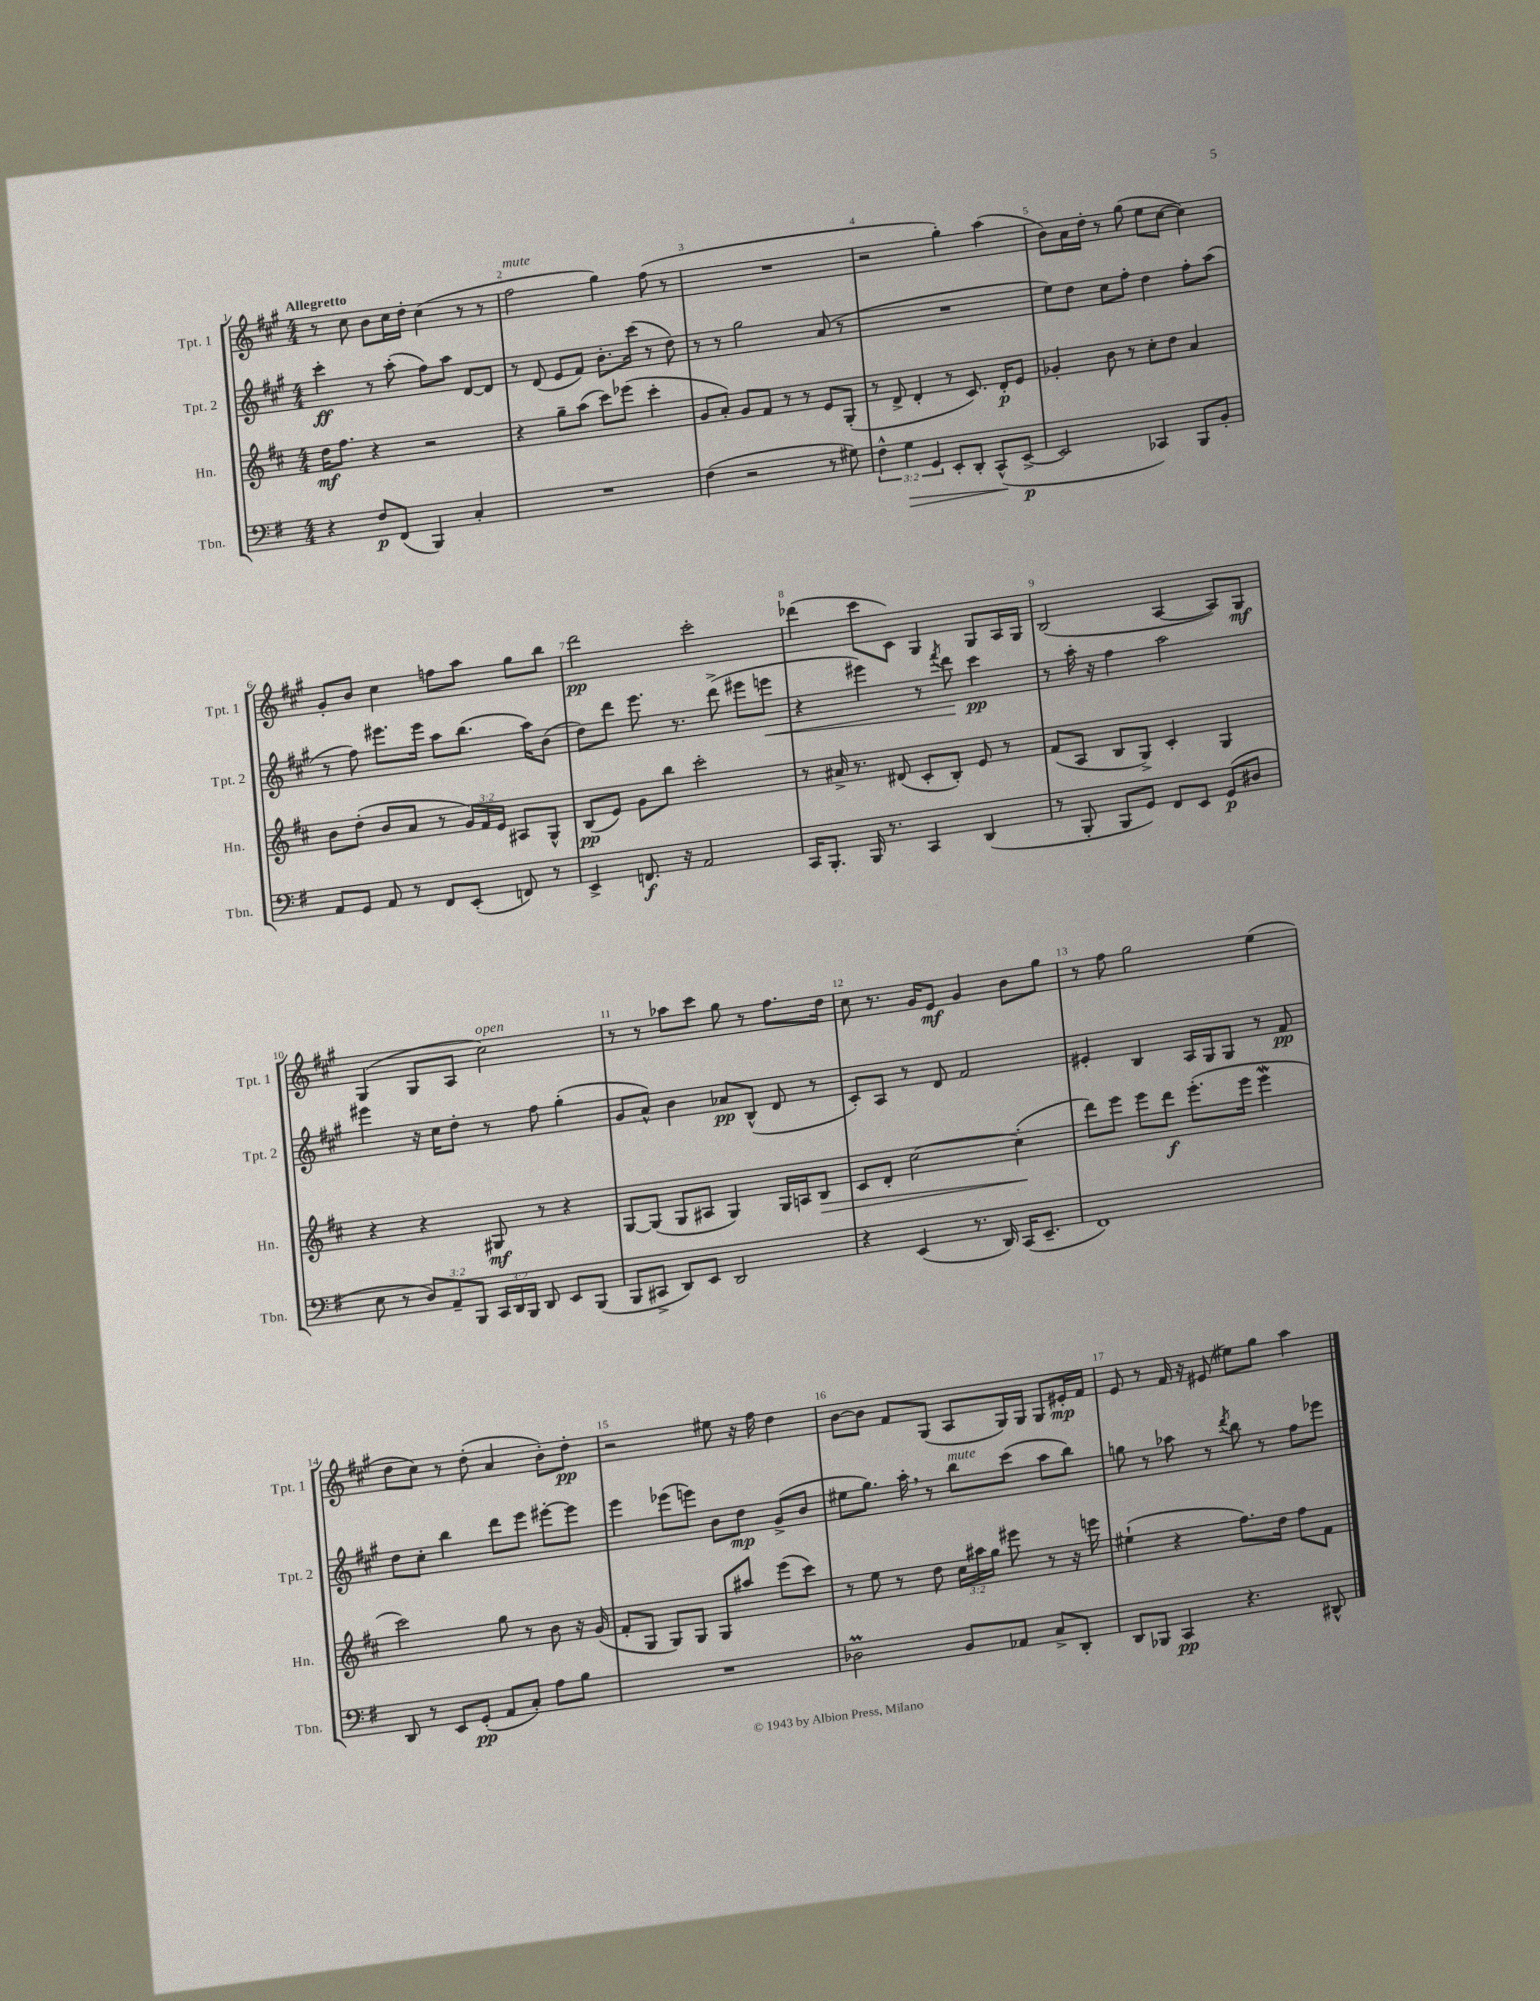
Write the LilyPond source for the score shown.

<<
\new StaffGroup <<
\new Staff = "s0" \with { instrumentName = "Tpt. 1" shortInstrumentName = "Tpt. 1" } {
    \clef treble \key a \major \numericTimeSignature \time 4/4 \tempo "Allegretto"
    \autoBeamOff r8 cis''8 b'8[ cis''16 d''16]-. cis''4( r8 r8 |
    fis''2^\markup { \italic "mute" } gis''4) fis''8( r8 |
    R1 |
    r2 gis''4-.) a''4( |
    b'8[) a'16 d''16]-. r8 gis''8( e''8[ cis''8]~ cis''4) |
    gis'8[-. b'8] cis''4 f''8[ a''8] gis''8[ b''8] |
    d'''2\pp cis'''2-. |
    des'''4( cis'''8[ cis'8]) gis4 gis8[ a16 gis16] |
    b2( a4~ a8[) gis8]\mf |
    gis4( gis8[ a8] cis''2^\markup { \italic "open" }) |
    r8 r8 aes''8[ cis'''8] gis''8 r8 fis''8.[ d''16] |
    cis''8 r8. gis'16[ e'8]\mf gis'4 b'8[ gis''8] |
    r8 fis''8 gis''2 e''4( |
    d''8[ cis''8]) r8 d''8-.( a'4 b'8[-.) d''8]-.\pp |
    r2 eis''8 r16 fis''16 d''4 |
    b'8[~ b'8] fis'8[ gis8]( a8[ gis16) gis16] gis8[ eis'16-.\mp fis'16] |
    e'8 r8 fis'16 r16 eis'8( eis''8[) gis''8] a''4 \bar "|." |
}
\new Staff = "s1" \with { instrumentName = "Tpt. 2" shortInstrumentName = "Tpt. 2" } {
    \clef treble \key a \major \numericTimeSignature \time 4/4
    \autoBeamOff cis'''4-.\ff r8 a''8-.( fis''8[) a''8] d'8[~ d'8] |
    r8 d'8( e'8[ fis'8]) b'8.[-. cis'''16]( r8 d''8) |
    r8 r8 gis''2 a'8( r8 |
    R1 |
    e''8[) d''8] cis''8[ fis''8]-. d''4 fis''8[-. a''8]( |
    r8 fis''8) eis'''8.[ eis'''16] a''8[ b''8.]( a''16[) b'8]( |
    d''8[) d'''8] e'''8. r8. d'''8->( eis'''8[ e'''8]\< |
    r4 eis'''4) r8 \acciaccatura { fis'''8 } d'''8\! cis'''4\pp |
    r8 a''16-. r16 fis''4 a''2 |
    eis'''4 r16 cis''16[ d''8]-. r8 fis''8 gis''4-.( |
    gis'8[ a'8]-^) b'4 aes'8[\pp b8]-^( d'8 r8 |
    cis'8[-.) a8] r8 d'8 fis'2 |
    eis'4-. b4 a16[ gis16 gis8] r8 fis'8\pp |
    d''8[ cis''8]-. b''4 d'''8[ e'''8] eis'''8[~-. eis'''8] |
    e'''4 ees'''8[( e'''8]) b'8[ d''8]\mp gis'8[->( b'8] |
    eis''8[ gis''8.]) a''16-. \breathe r8 b''8[^\markup { \italic "mute" } cis'''8]( a''8[ b''8]) |
    g''8 r8 aes''8 r8 \acciaccatura { d'''8 } b''8 r8 fis''8[ ees'''8] \bar "|." |
}
\new Staff = "s2" \with { instrumentName = "Hn." shortInstrumentName = "Hn." } {
    \clef treble \key d \major \numericTimeSignature \time 4/4 \override Staff.TupletNumber.text = #tuplet-number::calc-fraction-text
    \autoBeamOff d''16[\mf fis''8.] r4 r2 |
    r4 g''8[-- a''8]( cis'''8[) ees'''8]( cis'''4-. |
    g'8[ a'8]-.) g'8[ fis'8] r8 r8 e'8[ g8]-.( |
    r8 d'8-> d'4-. r8 cis'8.) d'16[-.\p e'8] |
    ges'4-. b'8 r8 cis''8[-. d''8] a'4 |
    b'8[ d''8]-.( b'8[ a'8] r8 \tuplet 3/2 { g'16[) fis'16 e'16] } ais8[ g8]-^ |
    b8[\pp( e'8]) g'8[ b''8] cis'''2-. |
    r8 ais'16-> r8. dis'8( cis'8[-. b8]-.) e'8 r8 |
    fis'8[( a8] b8[ g8]->) cis'4-. g4 |
    r4 r4 gis8\mf r8 r4 |
    g8[~ g8]( g8[ ais8] g4) g16[ a16 b8]\> |
    cis'8[ d'8]-. cis''2~ cis''4-.\!( |
    d'''8[) e'''8] e'''8[ d'''8]\f e'''8.[-.( e'''16] e'''4\mordent |
    cis'''2) g''8 r8 b'8 r16 g'16( |
    fis'8[-. g8] g8[) g8] g8[ ais''8] e'''8[( cis'''8]) |
    r8 e''8 r8 d''8 \tuplet 3/2 { cis''16[ ais''16 g''16] } eis'''8 r8 r16 e'''16 |
    eis''4-!( r4 fis''8.[) d''16] fis''8[ fis'8] \bar "|." |
}
\new Staff = "s3" \with { instrumentName = "Tbn." shortInstrumentName = "Tbn." } {
    \clef bass \key g \major \numericTimeSignature \time 4/4 \override Staff.TupletNumber.text = #tuplet-number::calc-fraction-text
    \autoBeamOff r4 fis8[\p fis,8]( b,,4) c4-. |
    R1 |
    fis4( r2 r8 gis8) |
    \tuplet 3/2 { fis4-^ g4\> g,4 } e,8[-. d,8]-. c,8[-^\!( e,8]~->\p |
    e,2 ces,4) b,,8[ b,8]-. |
    a,8[ g,8] a,8 r8 fis,8[ e,8]-.( f,8) r8 |
    e,4-> f,8.\f r16 a,2 |
    c,16[ b,,8.]-. b,,16 r8. c,4 d,4( |
    r8 b,,8-. b,,8[ g,8]) fis,8[ e,8] g,8[\p( dis8] |
    e8 r8 \tuplet 3/2 { d8[) a,8-- b,,8] } \tuplet 3/2 { c,16[ d,16 b,,16] } d,8 e,8[ b,,8]( |
    b,,8[ cis,8]-> d,8[) e,8] d,2 |
    r4 e,4( r8. d,16) c,16[( e,8.]-- |
    fis,1) |
    d,8 r8 e,8[ g,8]-.\pp( a,8[ c8]-.) a8[ b8] |
    R1 |
    des2\prall b,8[ aes,8] c8[-> d,8]-. |
    d,8[ bes,,8] c,4\pp r4. dis,8-^ \bar "|." |
}
>>
>>
\layout { \context { \Score \override BarNumber.break-visibility = ##(#f #t #t) barNumberVisibility = #all-bar-numbers-visible } }
